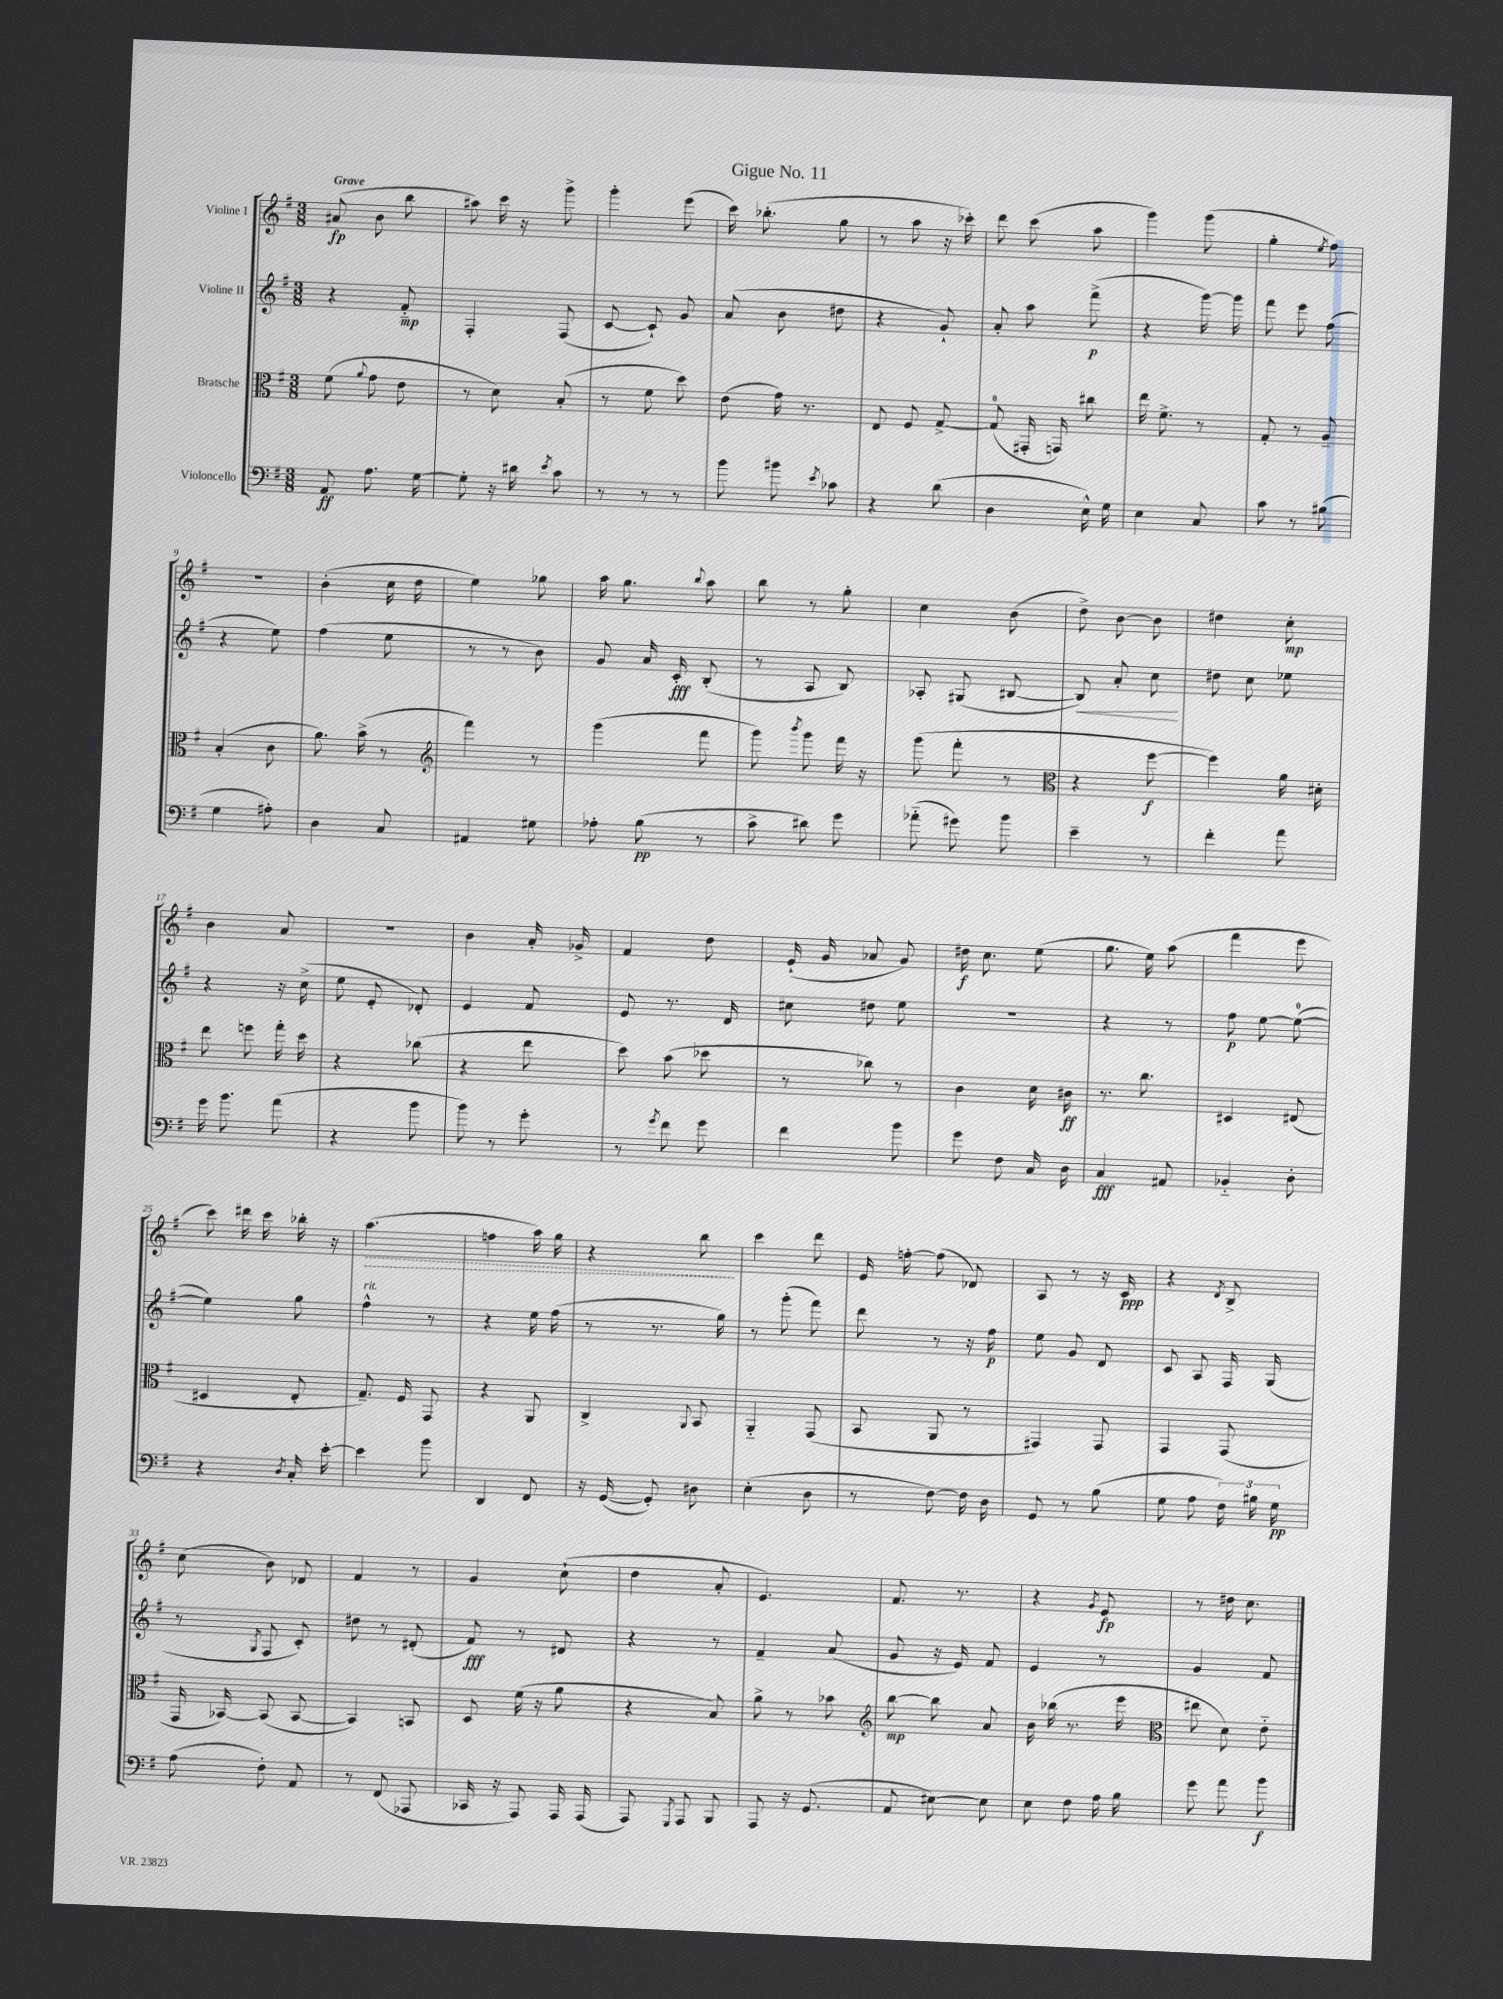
\header { title = "Gigue No. 11" }
<<
\new StaffGroup <<
\new Staff = "s0" \with { instrumentName = "Violine I" } {
    \clef treble \key g \major \numericTimeSignature \time 3/8 \tempo "Grave"
    \autoBeamOff ais'8\fp( b'8 b''8 |
    ais''8) c'''16 r16 g'''8-> |
    g'''4-. e'''8( |
    c'''16) bes''8.-.( g''8 |
    r8 a''8 r16 ces'''16-.) |
    d'''8 c'''8( a''8 |
    g'''4) g'''8( |
    g''4-. \acciaccatura { e''8 } fis''8) |
    R4. |
    b'4-.( c''16 d''16 |
    e''4) ges''8 |
    a''16 g''8. \appoggiatura { b''8 } a''8 |
    b''8 r8 g''8-. |
    c''4 b'8( |
    d''8->) b'8~ b'8 |
    dis''4 c''8-.\mp |
    b'4 a'8 |
    R4. |
    b'4 a'16-. ges'16-> |
    fis'4 d''8 |
    e'16-!( g'16 aes'8 g'8) |
    dis''16\f c''8. e''8( |
    g''8. e''16) a''8( |
    fis'''4 e'''8 |
    c'''8) dis'''16 c'''16 bes''16-. r16 |
    \once \override Hairpin.style = #'dashed-line a''4.\>( |
    f''4 a''16) g''16 |
    r4 b''8\! |
    c'''4 d'''8 |
    e'16 f''16~-. f''8( des'8) |
    a8 r8 r16 c'16\ppp |
    r4 \acciaccatura { d'8 } b8-> |
    c''8( b'8) des'8 |
    fis'4 r8 |
    g'4 c''8-!( |
    d''4 a'8-. |
    e'4.) |
    fis'8. r8. |
    r4 \acciaccatura { g'8 } e'8\fp |
    r8 dis''16 c''8. \bar "|." |
}
\new Staff = "s1" \with { instrumentName = "Violine II" } {
    \clef treble \key g \major \numericTimeSignature \time 3/8
    \autoBeamOff r4 fis'8-_\mp |
    fis4-. fis8( |
    c'8~ c'8-!) g'8 |
    a'8( b'8 dis''8 |
    r4 g'8-!) |
    a'8-. a''8 fis'''8->\p( |
    r4 g'''16~) g'''16 |
    fis'''8 e'''8 fis''8( |
    r4 e''8) |
    fis''4( e''8 |
    r8 r8 b'8) |
    g'8 a'16 c'16-.\fff b8-.( |
    r8 a8 b8) |
    aes8-. gis8( bis8~ |
    bis8\<) a'8-. c''8\! |
    dis''8 c''8 ees''8 |
    r4 r16 c''16->( |
    e''8 e'8-. des'8-.) |
    e'4 fis'8 |
    e'8 r8. d'16 |
    cis''8 dis''8 e''8 |
    R4. |
    r4 r8 |
    fis''8\p e''8~ e''8-0~( |
    e''4) g''8 |
    fis''4-^^\markup { \italic "rit." } r8 |
    r4 e''16 fis''16( |
    r8 r8. g''16) |
    r8 g'''8-.( fis'''8) |
    d'''8 r8 r16 fis''16\p |
    e''8 g'8 d'8 |
    c'8 a8 fis16 g16( |
    r8 \acciaccatura { g8 } fis8 c'8-.) |
    dis''8 r8 dis'8-.( |
    fis'8\fff) r8 dis'8 |
    r4 r8 |
    fis'4-- a'8( |
    g'8 r16 e'16) fis'8 |
    e'4 r8 |
    g'4 fis'8 \bar "|." |
}
\new Staff = "s2" \with { instrumentName = "Bratsche" } {
    \clef alto \key g \major \numericTimeSignature \time 3/8
    \autoBeamOff fis'8( \appoggiatura { a'8 } g'8 e'8 |
    r8 d'8) b8-.( |
    r8 fis'8 d''8) |
    e'8( g'16) r8. |
    e8 fis8 g8~-> |
    g8-0( gis,16-. g,16) cis''8 |
    e''16 fis'8.-> r8 |
    g8-. r8 a8-- |
    b4-.( c'8 |
    a'8.) b'16->( r8 |
    \clef treble fis'''4) r8 |
    g'''4( fis'''8 |
    g'''8) \acciaccatura { b'''8 } g'''8 fis'''16 r16 |
    g'''8( fis'''8-. r8 |
    \clef alto r4 fis''8~\f |
    fis''4) a'16 dis'16-. |
    e''8 f''8 g''16-. d''16 |
    r4 ces''8( |
    r4 e''8 |
    d''8) b'8( des''8 |
    r8 ces''8) r8 |
    c'4 d'16 cis'16\ff |
    r8. c''8. |
    dis4 eis8( |
    dis4 e8-. |
    g8.--) fis16 g,8 |
    r4 a,8 |
    c4-> \appoggiatura { a,8 } b,8 |
    a,4-_ g,8( |
    b,8 a,8 r8 |
    gis,4) gis,8 |
    g,4 g,8( |
    g,16 bes,16~) bes,8( bes,8~ |
    bes,4) b,8 |
    d8 fis'16( r16 a'8 |
    r4 b8) |
    a'8-> r8 bes'8 |
    \clef treble b''8~\mp b''8 a'8 |
    b'16 bes''16( r8. e'''16 |
    \clef alto eis''8 d'8) e'8-_ \bar "|." |
}
\new Staff = "s3" \with { instrumentName = "Violoncello" } {
    \clef bass \key g \major \numericTimeSignature \time 3/8
    \autoBeamOff a,8\ff a8. g16~ |
    g8-. r16 dis'16 \acciaccatura { e'8 } c'8 |
    r8 r8 r8 |
    b'8 bis'8 \acciaccatura { e'8 } ces'8 |
    r4 d'8( |
    d4 e16-^) g16 |
    e4 c8 |
    c'8 r8 bis8( |
    g4 ais8-.) |
    d4 c8 |
    ais,4 gis8 |
    aes8-. b8\pp( r8 |
    c'8-> dis'8) g'8 |
    aes'8-_( gis'8) b'8 |
    e'4-- r8 |
    fis'4-. a'8 |
    g'16 b'8. a'8( |
    r4 b'8 |
    b'8) r8 g'8-. |
    r8 \acciaccatura { g'8 } fis'8 g'8 |
    fis'4 b'8 |
    g'8 fis8 c16 d16 |
    c4\fff ais,8 |
    bes,4-_ d8-. |
    r4 \acciaccatura { d8 } c16-. e'16~-. |
    e'4 b'8 |
    d,4 fis,8 |
    r16 g,16~( g,8-.) dis8 |
    e4-.( d8 |
    r8 fis8~) fis16 d16 |
    g,8 r8 b8( |
    g8 a8 \tuplet 3/2 { fis16) bis16 g16\pp } |
    a8( fis8-.) a,8 |
    r8 fis,8( aes,,8 |
    ces,16 r16 a,,8) a,,16 a,,16( |
    a,,8) \acciaccatura { g,,8 } a,,8 b,,8 |
    a,,8 r16 g,8.( |
    a,8 eis8~) eis8 |
    e8 fis8 a16 b16 |
    g'8 a'8 b'8\f \bar "|." |
}
>>
>>
